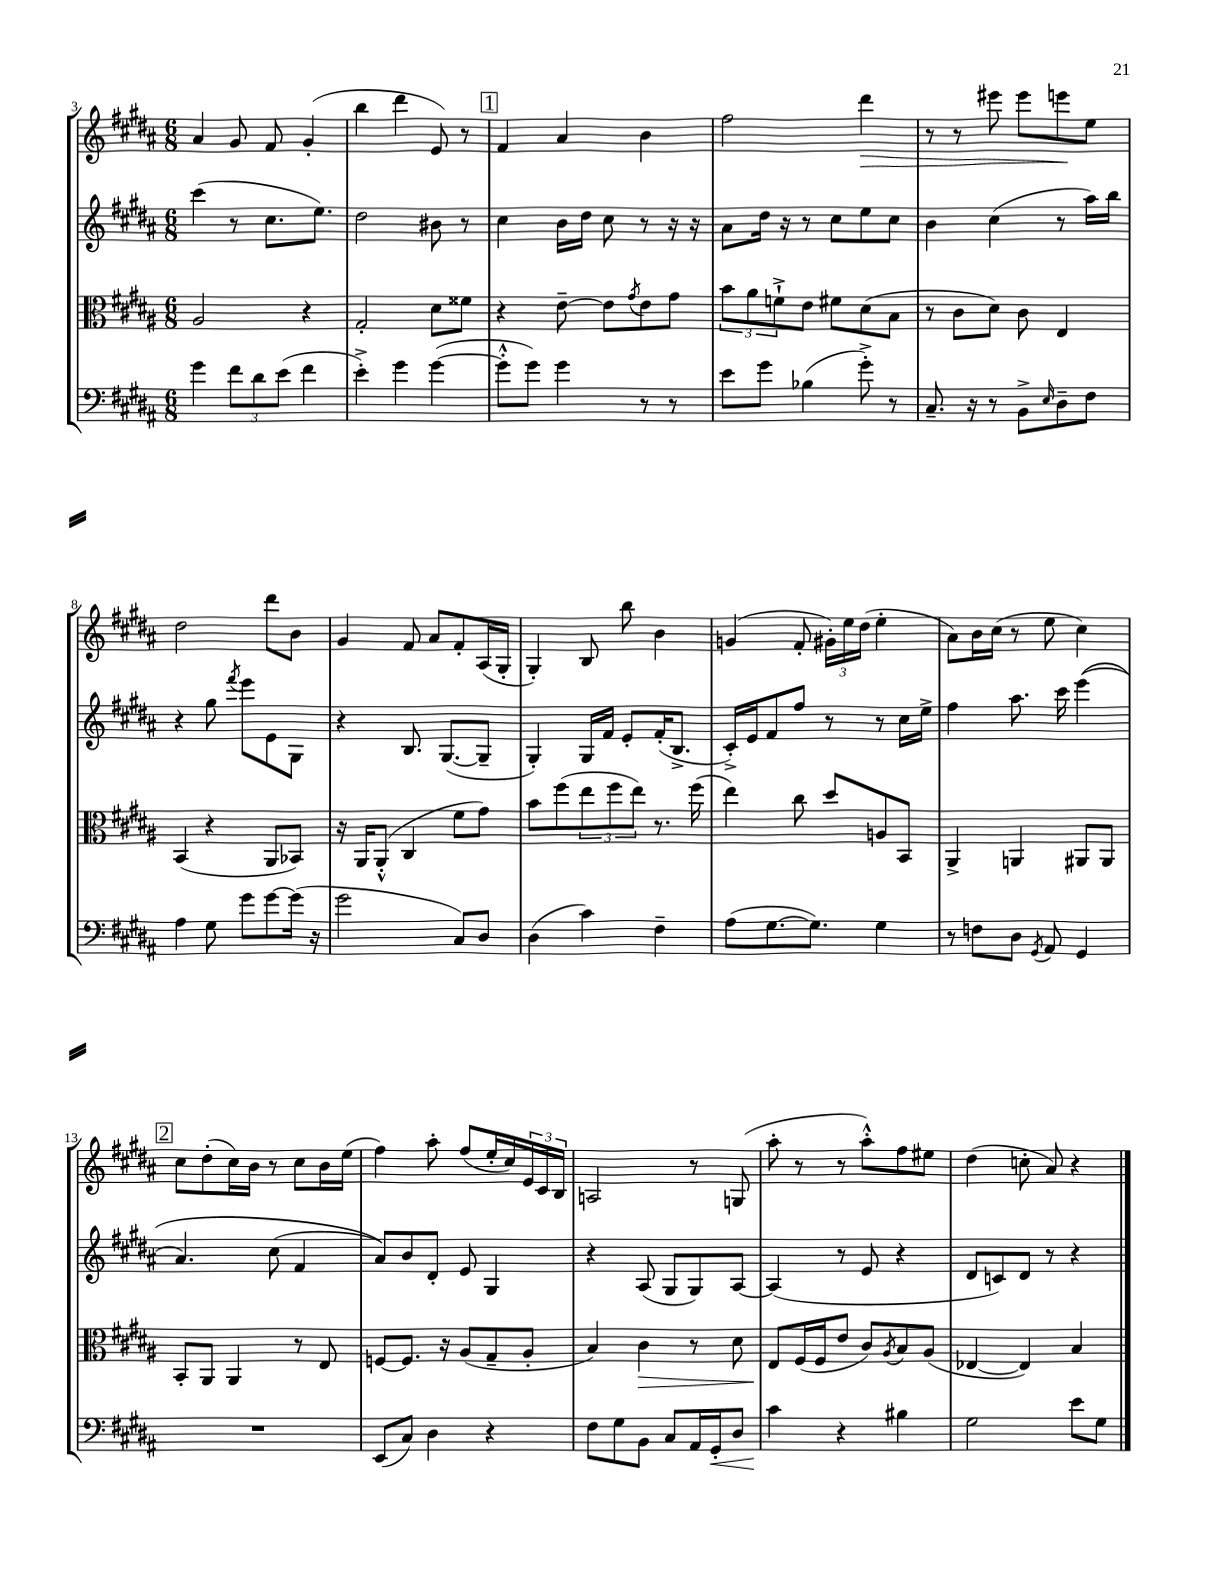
<<
\new StaffGroup <<
\new Staff = "s0" {
    \clef treble \key b \major \numericTimeSignature \time 6/8
    ais'4 gis'8 fis'8 gis'4-.( |
    b''4 dis'''4 e'8) r8 |
    \mark \markup { \box "1" } fis'4 ais'4 b'4 |
    fis''2 dis'''4\> |
    r8 r8 eis'''8 eis'''8 e'''8\! e''8 |
    dis''2 dis'''8 b'8 |
    gis'4 fis'8 ais'8 fis'8-. ais16( gis16-. |
    gis4-.) b8 b''8 b'4 |
    g'4( fis'8-. \tuplet 3/2 { gis'16-.) e''16 dis''16( } e''4-. |
    ais'8) b'16 cis''16( r8 e''8 cis''4) |
    \mark \markup { \box "2" } cis''8 dis''8-.( cis''16) b'16 r8 cis''8 b'16 e''16( |
    fis''4) ais''8-. fis''8( e''16-. cis''16) \tuplet 3/2 { e'16 cis'16 b16 } |
    a2 r8 g8( |
    ais''8-. r8 r8 ais''8-.-^) fis''8 eis''8 |
    dis''4( c''8-. ais'8) r4 \bar "|." |
}
\new Staff = "s1" {
    \clef treble \key b \major \numericTimeSignature \time 6/8
    cis'''4( r8 cis''8. e''8.) |
    dis''2 bis'8 r8 |
    \mark \markup { \box "1" } cis''4 b'16 dis''16 cis''8 r8 r16 r16 |
    ais'8 dis''16 r16 r8 cis''8 e''8 cis''8 |
    b'4 cis''4( r8 ais''16) b''16 |
    r4 gis''8 \acciaccatura { fis'''8 } e'''8 e'8 gis8 |
    r4 b8. gis8.~( gis8-- |
    gis4-.) gis16 fis'16 e'8-. fis'16-.( b8.-> |
    cis'16-.->) e'16 fis'8 fis''8 r8 r8 cis''16 e''16-> |
    fis''4 ais''8. cis'''16 e'''4(\( |
    \mark \markup { \box "2" } ais'4.) cis''8( fis'4 |
    ais'8)\) b'8 dis'8-. e'8 gis4 |
    r4 ais8( gis8 gis8) ais8~ |
    ais4( r8 e'8 r4 |
    dis'8 c'8) dis'8 r8 r4 \bar "|." |
}
\new Staff = "s2" {
    \clef alto \key b \major \numericTimeSignature \time 6/8
    ais2 r4 |
    gis2-. dis'8 fisis'8 |
    \mark \markup { \box "1" } r4 e'8~-- e'8 \acciaccatura { gis'8 } e'8 gis'8 |
    \tuplet 3/2 { b'8 ais'8 f'8-!-> } e'8 fis'8 dis'8( b8 |
    r8 cis'8 dis'8) cis'8 e4 |
    b,4( r4 ais,8 bes,8) |
    r16 ais,16 ais,8-.-^( cis4 fis'8 gis'8) |
    b'8 fis''8( \tuplet 3/2 { e''8 fis''8 e''8) } r8. fis''16( |
    e''4) cis''8 dis''8 a8 b,8 |
    ais,4-> a,4 ais,8 ais,8 |
    \mark \markup { \box "2" } b,8-. ais,8 ais,4 r8 e8 |
    f8~ f8. r16 ais8( gis8-- ais8-. |
    b4) cis'4\> r8 dis'8 |
    e8\! fis16( fis16 e'8 cis'8) \acciaccatura { ais8 } b8 ais8( |
    ees4~ ees4) b4 \bar "|." |
}
\new Staff = "s3" {
    \clef bass \key b \major \numericTimeSignature \time 6/8
    gis'4 \tuplet 3/2 { fis'8 dis'8 e'8( } fis'4 |
    e'4-.->) gis'4 gis'4~( |
    \mark \markup { \box "1" } gis'8-.-^ gis'8) gis'4 r8 r8 |
    e'8 gis'8 bes4( gis'8-.->) r8 |
    cis8.-- r16 r8 b,8-> \grace { e16 } dis8-- fis8 |
    ais4 gis8 gis'8 gis'8~ gis'16( r16 |
    gis'2 cis8) dis8 |
    dis4( cis'4) fis4-- |
    ais8( gis8.~ gis8.) gis4 |
    r8 f8 dis8 \acciaccatura { gis,8 } ais,8 gis,4 |
    \mark \markup { \box "2" } R2. |
    e,8( cis8) dis4 r4 |
    fis8 gis8 b,8 cis8 ais,16 gis,16-.\< dis8 |
    cis'4\! r4 bis4 |
    gis2 e'8 gis8 \bar "|." |
}
>>
>>
\layout { \context { \Score currentBarNumber = #3 } }
